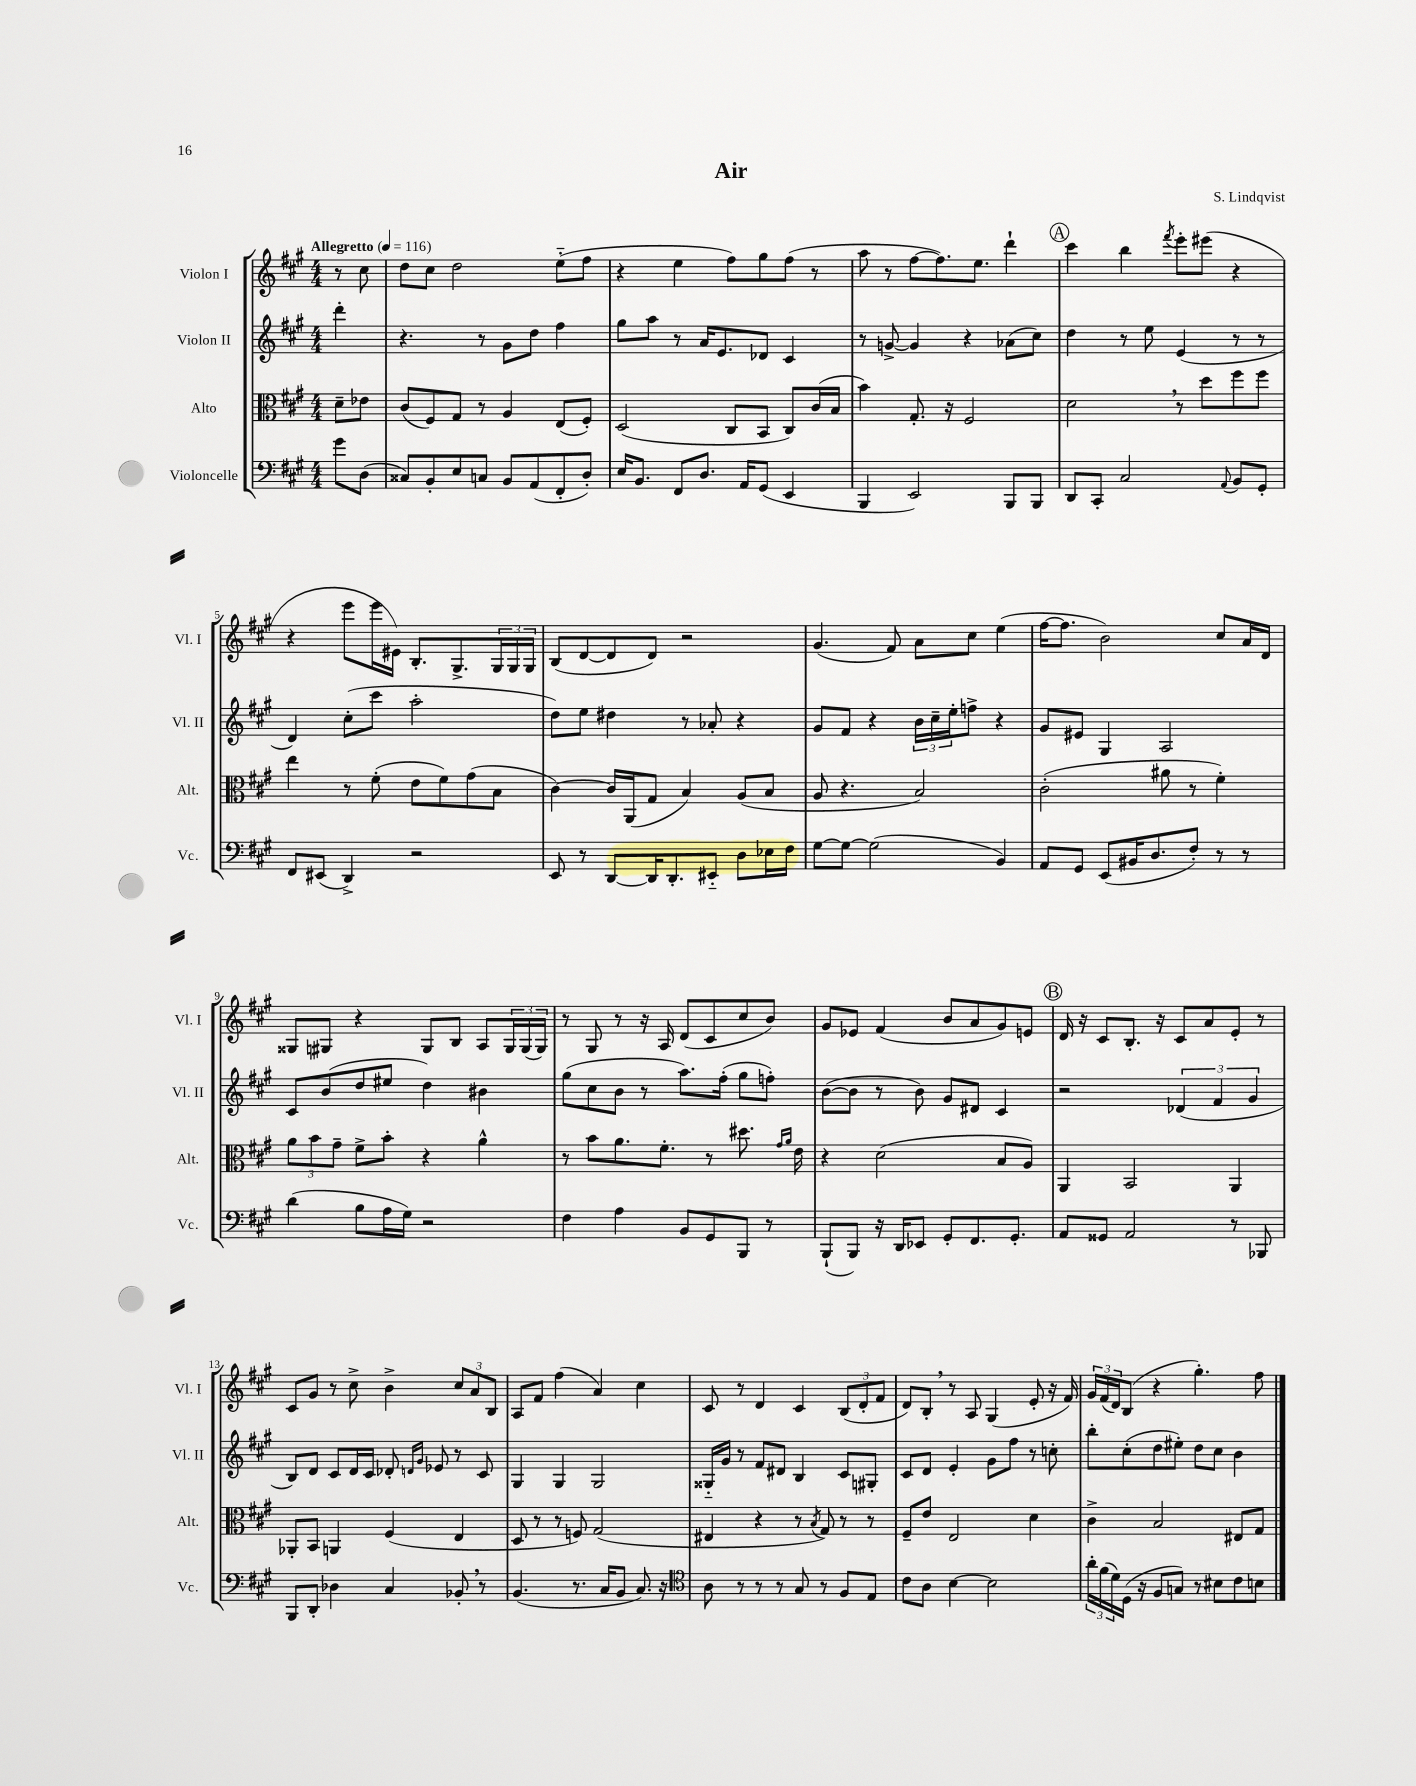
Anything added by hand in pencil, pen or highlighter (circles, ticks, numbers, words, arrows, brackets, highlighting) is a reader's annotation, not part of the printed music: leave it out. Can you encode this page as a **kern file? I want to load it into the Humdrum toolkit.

**kern	**kern	**kern	**kern
*part4	*part3	*part2	*part1
*staff4	*staff3	*staff2	*staff1
*I"Violoncelle	*I"Alto	*I"Violon II	*I"Violon I
*I'Vc.	*I'Alt.	*I'Vl. II	*I'Vl. I
*clefF4	*clefC3	*clefG2	*clefG2
*k[f#c#g#]	*k[f#c#g#]	*k[f#c#g#]	*k[f#c#g#]
*M4/4	*M4/4	*M4/4	*M4/4
*MM116	*MM116	*MM116	*MM116
=	=	=	=
!	!	!	!LO:TX:a:B:t=Allegretto
8g#\L	8d~\L	4ddd'\	8r
(8D\J	8e-X\J	.	8cc#\
=1	=1	=1	=1
8C##X/L)	(8c#/L	4.r	8dd\L
8BB'/	8F#/)	.	8cc#\J
8E/	8G#/J	.	2dd\
8Cn/J	8r	8r	.
8BB/L	4A/	8g#\L	.
(8AA/	.	8dd\J	.
8FF#'/	(8E/L	4ff#\	(8ee\L
8D'/J)	8F#'/J)	.	8ff#\J
=2	=2	=2	=2
16E/KL	(2D/	8gg#\L	4r
8.BB/J	.	.	.
.	.	8aa\J	.
8FF#/L	.	8r	4ee\
8.D/J	.	16a/KL	.
.	.	8.e/	.
.	8C#/L	.	8ff#\L)
16AA/KL	.	.	.
(8GG#/J	8BB/J	8d-X/J	8gg#\
4EE/	8C#/L)	4c#/	(8ff#\J
.	(16c#/L	.	8r
.	16B/JJ	.	.
=3	=3	=3	=3
4BBB/	4b\)	8r	8aa\
.	.	[8gn^/	8r
2EE/)	8.G#'/	4g/]	[8ff#\L
.	.	.	8.ff#\])
.	16r	.	.
.	2F#/	4r	.
.	.	.	8.ee\J
8BBB/L	.	(8a-X\L	4ddd`\
8BBB/J	.	8cc#\J)	.
!!LO:REH:place=s1:t=A
=4	=4	=4	=4
8DD/L	2d,\	4dd\	4ccc#\
8CC#'/J	.	.	.
2C#/	.	8r	4bb\
.	.	8ee\	.
.	.	.	8qfff#/
.	8r	(4e/	8eee'\L
.	8dd\L	.	(8eee#X\J
8qqAA/	.	.	.
8BB/L	8ff#\	8r	4r
8GG#'/J	8ff#\J	8r	.
!!LO:LB:g=z
=5	=5	=5	=5
8FF#/L	4ee\	4d/)	4r
(8EE#X/J	.	.	.
4DD^/)	8r	(8cc#'\L	8eee\L
.	(8f#'\	8ccc#\J	16eee\L
.	.	.	16e#X\JJ)
2r	8e\L	2aa'\	8.B'/L
.	8f#\)	.	.
.	.	.	8.G#^/
.	(8g#\	.	.
.	8B\J	.	24G#/L
.	.	.	24G#/
.	.	.	24G#/JJ
=6	=6	=6	=6
8EE/	[4c#\)	8dd\L)	(8B/L
8r	.	8ee\J	[8d/
[8DD/L	16c#/LL]	4dd#X\	8d/]
.	(16AA/J	.	.
16DD/K]	8G#/J	.	8d/J)
8.DD'/	.	.	.
.	4B/)	8r	2r
8EE#X/J	.	8a-X'/	.
8D\L	(8A/L	4r	.
16E-X\L	8B/J	.	.
16F#\JJ	.	.	.
=7	=7	=7	=7
[8G#\L	8A/	8g#/L	(4.g#/
8G#\J_	4.r	8f#/J	.
(2G#\]	.	4r	.
.	.	.	8f#/)
.	2B/)	24b\LL	8a\L
.	.	24cc#~\	.
.	.	24ee'\J	.
.	.	8ffn^\J	8cc#\J
4BB/)	.	4r	(4ee\
=8	=8	=8	=8
8AA/L	(2c#'\	8g#/L	[16ff#\KL
.	.	.	8.ff#\J]
8GG#/J	.	8e#X/J	.
(8EE/L	.	4G#/	2b\)
16BB#X/K	.	.	.
8.D/	.	.	.
.	8a#X\	2A/	.
8F#'/J)	8r	.	.
8r	4f#'\)	.	8cc#/L
8r	.	.	16a/L
.	.	.	16d/JJ
!!LO:LB:g=z
=9	=9	=9	=9
(4d\	12a\L	8c#/L	8G##X/L
.	12b\	.	.
.	.	(8b/	8G#X/J
.	12g#~\J	.	.
8B\L	8f#^\L	8dd/	4r
16A\L	8b'\J	8ee#X/J	.
16G#\JJ)	.	.	.
2r	4r	4dd\)	8G#/L
.	.	.	8B/J
.	4a^^\	4b#X\	8A/L
.	.	.	24G#/L
.	.	.	(24G#/
.	.	.	24G#/JJ)
=10	=10	=10	=10
4F#\	8r	(8gg#\L	8r
.	8b\L	8cc#\	8G#/
4A\	8.a\	8b\J	8r
.	.	8r	16r
.	8.f#'\J	.	16A/
8BB/L	.	8.aa\L)	(8d/L
8GG#/	8r	.	8c#/
.	.	(16ff#'\Jk	.
8BBB/J	8.dd#X\	8gg#\L	8cc#/
8r	.	8ffn'\J)	8b/J)
.	16qqg#/LL	.	.
.	16qqa/JJ	.	.
.	16e\	.	.
=11	=11	=11	=11
(8BBB`/L	4r	([8b\L	8g#/L
8BBB/J)	.	8b\J]	8e-X/J
16r	(2d\	8r	(4f#/
16DD/KL	.	.	.
8EE-X/J	.	8b\)	.
8GG#'/L	.	8g#/L	8b/L
8.FF#/	.	8d#X/J	8a/
.	8B/L	4c#/	8g#/)
8.GG#'/J	.	.	.
.	8A/J)	.	8en/J
!!LO:REH:place=s1:t=B
=12	=12	=12	=12
8AA/L	4AA/	2r	16d/
.	.	.	16r
8GG##X/J	.	.	8c#/L
2AA/	2BB/	.	8.B'/J
.	.	.	16r
.	.	(6d-X/	8c#/L
.	.	.	8a/
.	.	6f#/	.
8r	4AA/	.	8e'/J
.	.	6g#/	.
8BBB-X/	.	.	8r
!!LO:LB:g=z
=13	=13	=13	=13
8BBB/L	8AA-X'/L	8B/L)	8c#/L
8DD'/J	8BB/J	8d/J	8g#/J
4D-X\	4AAn/	8c#/L	8r
.	.	16d/L	8cc#^\
.	.	16c#/JJ	.
4C#/	(4F#/	8d-X'/	4b^\
.	.	16qqdn/LL	.
.	.	16qqg#/JJ	.
.	.	8e-X/	.
8BB-X',/	4E/	8r	12cc#/L
.	.	.	12a/
8r	.	8c#/	.
.	.	.	12B/J
=14	=14	=14	=14
(4.BB/	8D/	4G#/	8A/L
.	8r	.	8f#/J
.	8r	4G#/	(4ff#\
8.r	8Fn/)	.	.
.	(2G#/	2G#/	4a/)
16C#/KL	.	.	.
8BB/J	.	.	.
8.C#/)	.	.	4cc#\
16r	.	.	.
=15	=15	=15	=15
*clefC4	*	*	*
8A\	4E#X/	16G##X/LL	8c#/
.	.	16g#/JJ	.
8r	.	8r	8r
8r	4r	8f#/L	4d/
8r	.	8d#X/J	.
8G#/	8r	4B/	4c#/
.	8qB/	.	.
8r	8G#/)	.	.
8F#/L	8r	8c#/L	(12B/L
.	.	.	12d'/
8E/J	8r	8G#X'/J	.
.	.	.	12f#/J
=16	=16	=16	=16
8c#\L	8F#~/L	8c#/L	8d/L)
8A\J	8e/J	8d/J	8B',/J
[4B\	2E/	4e'/	8r
.	.	.	8A/
2B\]	.	8g#\L	(4G#/
.	.	8ff#\J	.
.	4d\	8r	8e'/
.	.	8ccn'\	16r
.	.	.	16f#/)
=17	=17	=17	=17
24a'\LL	4c#^\	8bb'\L	24g#/LL
(24f#\	.	.	(24f#/
24d\)	.	.	24d/J)
(16D\JJ	.	(8cc#'\	(8B/J
16r	.	.	.
8F#/L	2B/	8dd\	4r
8Gn/J)	.	8ee#X'\J)	.
8r	.	8dd\L	4.gg#'\)
8B#X\L	.	8cc#\J	.
8c#\	8E#X/L	4b\	.
8Bn\J	8G#/J	.	8ff#\
==	==	==	==
*-	*-	*-	*-
